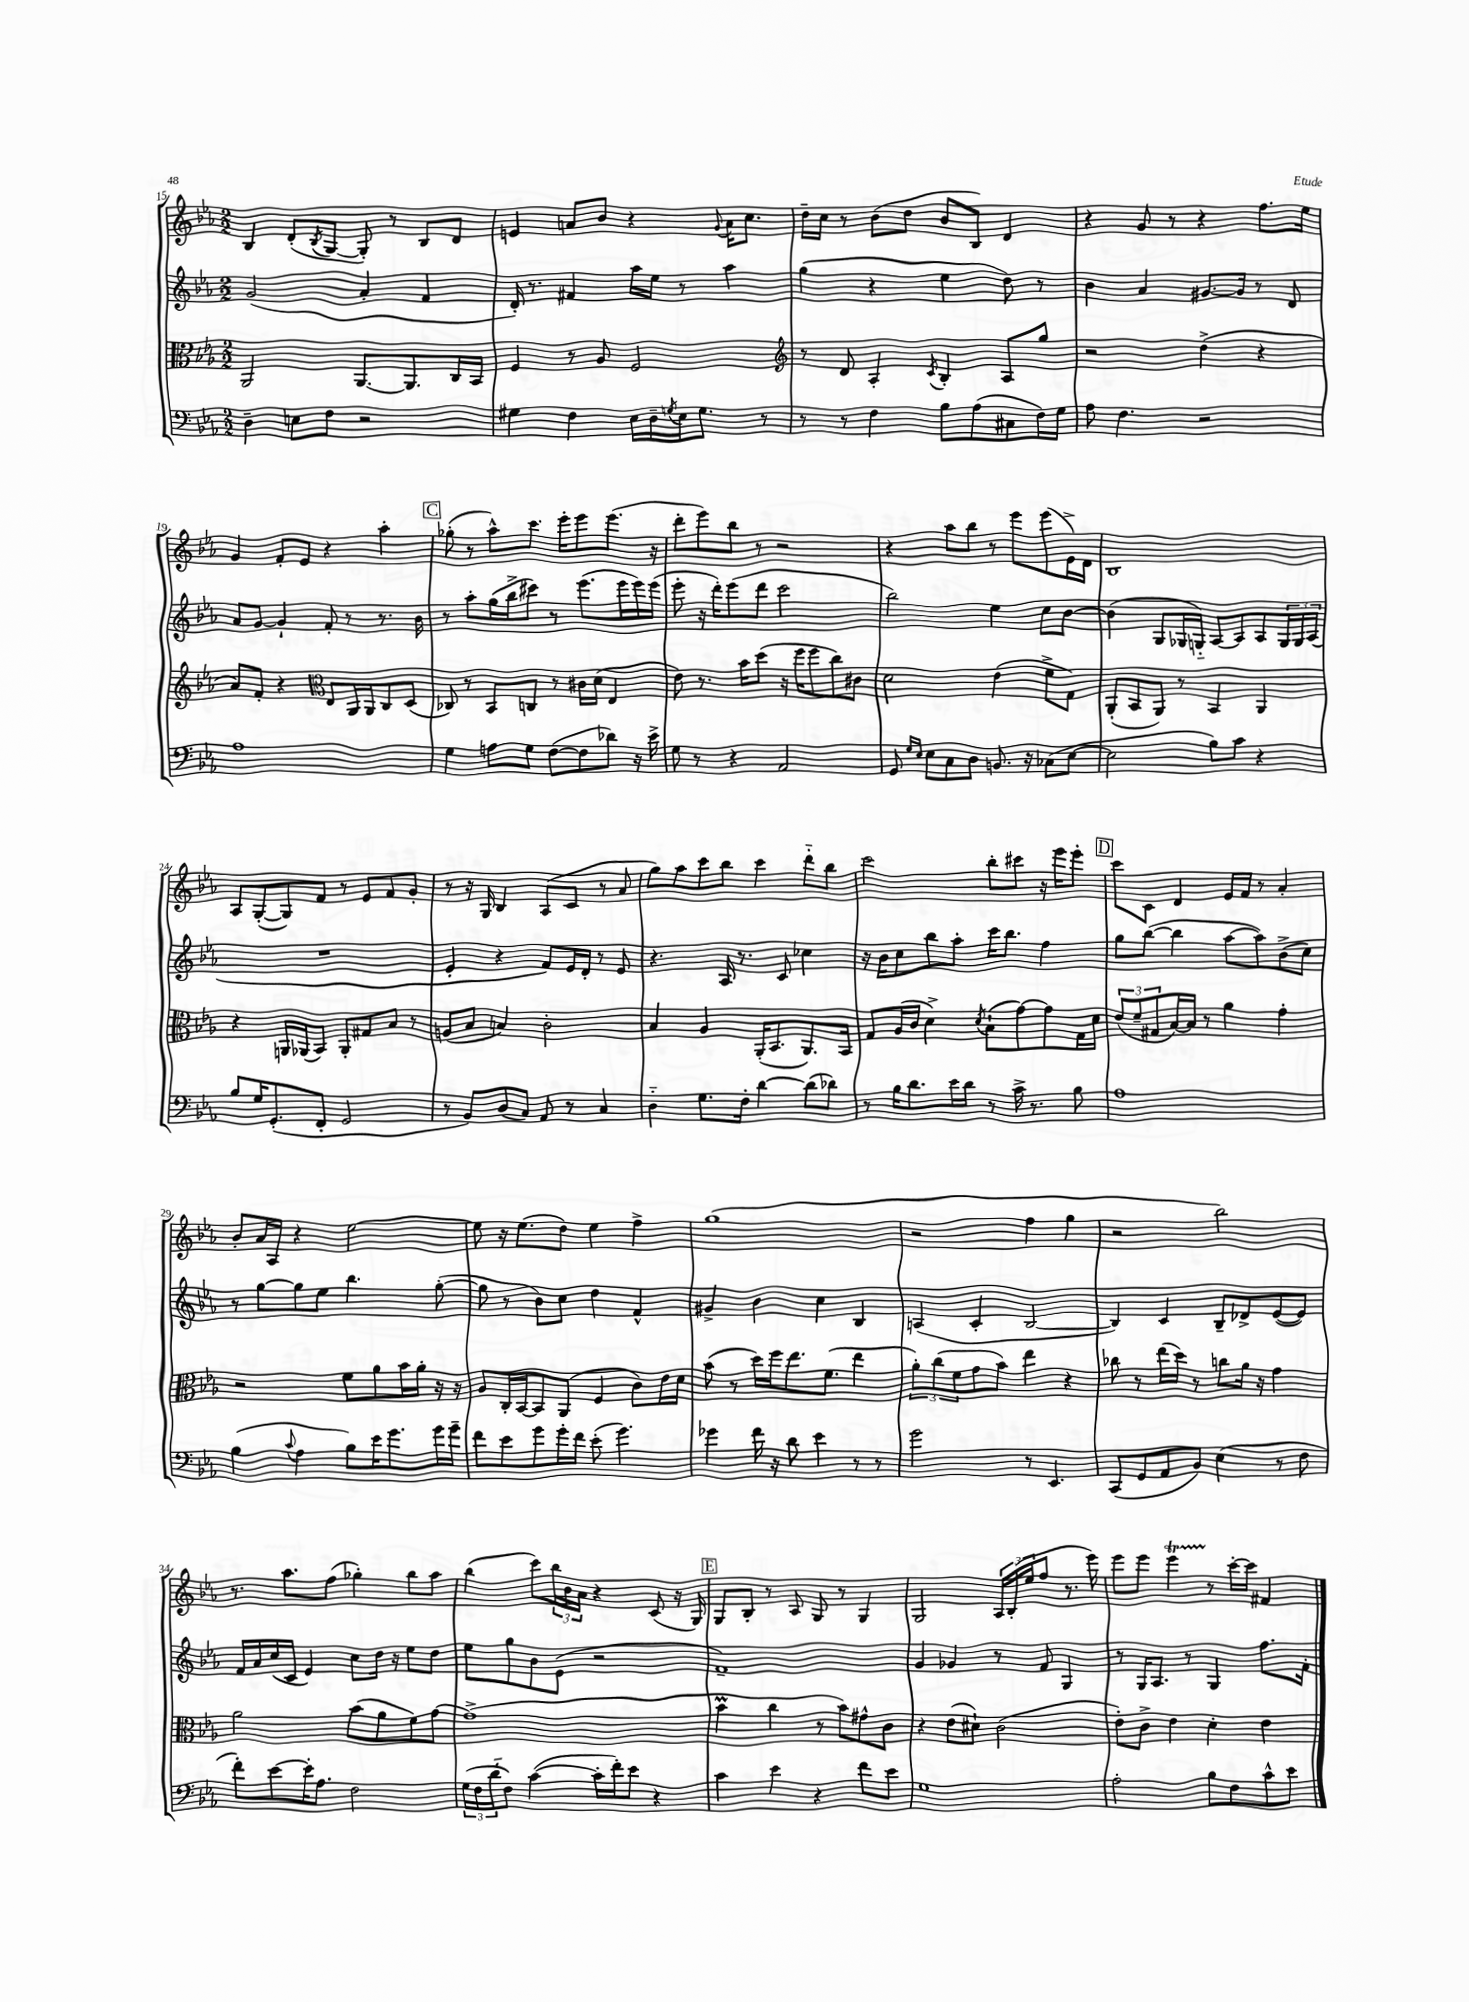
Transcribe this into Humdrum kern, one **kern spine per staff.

**kern	**kern	**kern	**kern
*part4	*part3	*part2	*part1
*staff4	*staff3	*staff2	*staff1
*clefF4	*clefC3	*clefG2	*clefG2
*k[b-e-a-]	*k[b-e-a-]	*k[b-e-a-]	*k[b-e-a-]
*M2/2	*M2/2	*M2/2	*M2/2
=15	=15	=15	=15
4D~\	2AA-/	(2g/	4B-/
8En\L	.	.	(8d'/L
.	.	.	8qB-/
8F\J	.	.	[8G/J
2r	[8.AA-/L	4a-'/	8G'/])
.	.	.	8r
.	8.AA-/]	.	.
.	.	4f/	8B-/L
.	16C/L	.	8d/J
.	16BB-/JJ	.	.
=16	=16	=16	=16
4G#X\	4F/	16d'/)	4en/
.	.	8.r	.
4F\	8r	4f#X/	8an/L
.	8A-/	.	8b-/J
16E-\LL	2F/	16aa-\LL	4r
16D~\	.	16ee-\JJ	.
8qGn/	.	.	.
16E-\J	.	8r	.
8.G\J	.	.	.
.	.	.	8qqg/
.	.	4aa-\	16a\KL
.	.	.	8.cc\J
8r	.	.	.
=17	=17	=17	=17
*	*clefG2	*	*
8r	8r	(4gg\	16dd~\LL
.	.	.	16cc\JJ
8r	8d/	.	8r
4F\	4A-'/	4r	(8b-\L
.	.	.	8dd\J
.	8qc/	.	.
8B-\L	4B-'/	4ee-\	8b-/L
(8A-\	.	.	8B-/J)
8C#X\	8A-/L	8dd\)	4d/
16F\L)	8gg/J	8r	.
16G\JJ	.	.	.
=18	=18	=18	=18
8A-\	2r	4b-\	4r
4.F\	.	.	.
.	.	4a-/	8g/
.	.	.	8r
2r	(4dd^\	[8.g#X/L	4r
.	.	16g#/Jk]	.
.	4r	8r	8.ff\L
.	.	8d/	.
.	.	.	16ee-\Jk
!!LO:LB:g=z
=19	=19	=19	=19
1A-	8a-/L)	8a-/L	4g/
.	8f'/J	[8g/J	.
.	4r	4g`/]	8f'/L
.	.	.	8e-/J
*	*clefC3	*	*
.	8E-/L	8f'/	4r
.	16AA-/L	8r	.
.	16AA-/J	.	.
.	8C/	8.r	4aa-'\
.	(8D/J	.	.
.	.	16b-\	.
!!LO:REH:place=s1:t=C
=20	=20	=20	=20
4G\	8C-X/)	8r	(8gg-X'\
.	8r	8aa-'\L	8r
8An\L	8BB-/L	(16gg\L	8aa-^^\L)
.	.	16bb-^\J	.
8G\J	8Cn/J	8ccc#X\J)	8.ccc\J
([8F\L	8r	8r	.
.	.	.	16eee-'\KL
8F\]	16c#X\LL	(8.eee-\L	8eee-\
.	(16d\JJ	.	.
8d-X\J)	4E-/	.	(8.eee-\J
.	.	16eee-\L	.
16r	.	16eee-\)	.
16e-^\	.	(16eee-\JJ	16r
=21	=21	=21	=21
8G\	8e-\)	8eee-'\	8ddd'\L
8r	8.r	16r	8eee-\)
.	.	16ddd'\KL)	.
4r	.	(8eee-\	8bb-\J
.	16b-\KL	.	.
.	(8dd\J	8ddd\J	8r
2AA-/	16r	2ccc\	2r
.	16ff\KL	.	.
.	8ff\	.	.
.	8cc\)	.	.
.	8c#X\J	.	.
=22	=22	=22	=22
8GG/	2d\	2bb-\)	4r
16qqG/LL	.	.	.
16qqE-/JJ	.	.	.
8E-\L	.	.	.
8C\	.	.	8aa-\L
8D\J	.	.	8bb-\J
8.BBn/	(4e-\	4ee-\	8r
.	.	.	8eee-\L
16r	.	.	.
(8C-X\L	8f^\L	8cc\L	(8eee-\
[8E-\J	8G\J)	[8b-\J	16e-^\L)
.	.	.	16d\JJ
=23	=23	=23	=23
2E-\]	(8AA-'/L	(4b-\]	1B-
.	8BB-/	.	.
.	8AA-/J)	8G/L	.
.	8r	16G-X/L	.
.	.	16Gn/JJ)	.
8B-\L)	4BB-/	[8A-/L	.
8c\J	.	8A-/]	.
4r	4AA-/	8A-/	.
.	.	24G/L	.
.	.	24G/	.
.	.	(24A-/JJ	.
!!LO:LB:g=z
=24	=24	=24	=24
8B-/L	4r	1r	8A-/L
16G/K	.	.	([8G'/
(8.GG'/	.	.	.
.	16AAn/LL	.	8G/])
.	(16AA-X/J	.	.
8FF'/J	8BB-/J)	.	8f/J
2GG/	8AA-'/L	.	8r
.	8G#X/	.	8e-/L
.	8B-/J	.	8f/
.	8r	.	8g'/J
=25	=25	=25	=25
8r	(8An/L	4e-'/	8r
8BB-/L)	8B-/J	.	16r
.	.	.	16G/
(8D/	4Bn/)	4r	4B-/
8C/J)	.	.	.
8AA-/	2c'\	8f/L)	(8A-/L
8r	.	16e-/L	8c/J
.	.	16d'/JJ	.
4C/	.	8r	8r
.	.	8e-/	8a-/
=26	=26	=26	=26
4D\	4B-/	4.r	8gg\L)
.	.	.	8aa-\
8.G\L	4A-/	.	8ccc\
.	.	16A-/	8bb-\J
16F'\Jk	.	8.r	.
[4d\	(16AA-'/KL	.	4ccc\
.	8.BB-/	.	.
.	.	8c/	.
(8d\L]	8.AA-/)	4cc-X\	8ddd\L
8d-X\J)	.	.	8bb-\J
.	16BB-/Jk	.	.
=27	=27	=27	=27
8r	8G/L	16r	2ccc\
.	.	16b-\KL	.
16B-\KL	(16A-/L	8cc\	.
8.d\	16c/JJ	.	.
.	4d^\)	8bb-\	.
16e-\L	.	8aa-'\J	.
16d\JJ	.	.	.
.	8qd/	.	.
8r	(8B-`\L	16ccc\KL	8bb-'\L
.	.	8.bb-\J	.
16c^\	[8g\)	.	8ccc#X\J
8.r	.	.	.
.	8g\]	4ff\	16r
.	.	.	16eee-\KL
8B-\	16G\L	.	8eee-'\J
.	16d\JJ	.	.
!!LO:REH:place=s1:t=D
=28	=28	=28	=28
1A-	(12e-/L	8gg\L	8ccc\L
.	12f~/	.	.
.	.	([8bb-\J	8c\J
.	12G#X/	.	.
.	[16B-/L)	4bb-\]	4d/
.	16B-/JJ]	.	.
.	8r	.	.
.	4a-\	[8aa-\L	16e-/LL
.	.	.	16f/JJ
.	.	8aa-\])	8r
.	4g'\	(8b-^\	4a-'/
.	.	8cc\J)	.
!!LO:LB:g=z
=29	=29	=29	=29
(4B-\	2r	8r	8b-'/L
.	.	[8gg\L	16a-/L
.	.	.	16A-/JJ
8qqc/	.	.	.
4A-\	.	8gg\]	4r
.	.	8ee-\J	.
8B-\L)	8f\L	4.bb-\	[2ee-\
16e-\K	8a-\	.	.
8.g\	.	.	.
.	16b-\L	.	.
.	16a-'\JJ	.	.
16g\L	16r	([8gg'\	.
16g~\JJ	16r	.	.
=30	=30	=30	=30
8f\L	8A-/L	8gg\]	8ee-\]
8e-\	16C'/L	8r	16r
.	[16BB-/J	.	(8.ee-\L
8g\	8BB-/]	8b-\L)	.
16g'\L	(8AA-/J	8cc\J	8dd\J)
16f\JJ	.	.	.
(8e-'\	4F/	4dd\	4ee-\
4.g\)	.	.	.
.	8c\L)	4f^^/	4ff^\
.	16e-\L	.	.
.	16d\JJ	.	.
=31	=31	=31	=31
4g-X\	(8b-\	4g#X^/	(1gg
.	8r	.	.
16f\	16dd\LL)	4b-\	.
16r	16ff\J	.	.
8d\	8.ee-\	.	.
4e-\	.	4cc\	.
.	(8.f\J	.	.
8r	4ee-\	4B-/	.
8r	.	.	.
=32	=32	=32	=32
2g\	12a-'\L)	(4An/	2r
.	(12cc\	.	.
.	12f\	.	.
.	8g\	4c'/	.
.	8b-\J)	.	.
8r	4ee-\	[2B-/	4ff\
4.EE-/	.	.	.
.	4r	.	4gg\
=33	=33	=33	=33
(8CC/L	8cc-X\	4B-/])	2r
8GG/	8r	.	.
8AA-/	(16ee-\LL	4c/	.
.	16dd\JJ)	.	.
8BB-/J)	8r	.	.
(4E-\	8ccn\L	8B-~/L	2bb-\)
.	16a-\Jk	8d-X^/	.
.	16r	.	.
8r	4g\	([8e-/	.
8F\	.	8e-/J])	.
!!LO:LB:g=z
=34	=34	=34	=34
8f'\L)	2a-\	16f/LL	8.r
.	.	16a-/	.
[8e-\	.	(16cc/	.
.	.	16c/JJ	8.aa-\L
16e-'\K]	.	4e-/)	.
8.A-\J	.	.	.
.	.	.	(8ff\J
2F\	(8b-\L	8cc\L	4gg-X'\)
.	8a-\	16dd\Jk	.
.	.	16r	.
.	8f\)	8ee-\L	8bb-\L
.	[8g\J	8dd\J	8aa-\J
=35	=35	=35	=35
(24G\LL	(1g^]	8ee-\L	(4bb-\
24F\	.	.	.
24d\J	.	.	.
8F\J)	.	8gg\	.
([4c\	.	8b-\	8ccc\L)
.	.	(8e-\J	24bb-\L
.	.	.	24b-\
.	.	.	24a-\JJ
16c'\LL]	.	2r	4r
16f'\J)	.	.	.
8e-\J	.	.	.
4r	.	.	(8c/
.	.	.	16r
.	.	.	16G/)
!!LO:REH:place=s1:t=E
=36	=36	=36	=36
4c\	4b-M\	1f~)	8G/L
.	.	.	8B-'/J
4e-\	4cc\	.	8r
.	.	.	8A-/
4r	8r	.	8G/
.	8b-\L)	.	8r
8f\L	8g#X^^\	.	4G/
8e-\J	8c\J	.	.
=37	=37	=37	=37
1G	4r	4g/	2G/
.	(8e-\L	4g-X/	.
.	8d#X`\J)	.	.
.	(2c\	8r	24A-/LL
.	.	.	(24B-'/
.	.	.	24ee-/J
.	.	8f/	8ff/J
.	.	4G/	8.r
.	.	.	16eee-\)
=38	=38	=38	=38
2A-'\	8e-'\L)	8r	8eee-\L
.	8c^\J	16G/KL	8eee-\J
.	.	8.A-/J	.
.	4e-\	.	4eee-T\
.	.	8r	.
8B-\L	4d'\	4G/	8r
8F\	.	.	[16ccc'\LL
.	.	.	16ccc\JJ]
8c^^\	4e-\	8.ff\L	4f#X/
8e-\J	.	.	.
.	.	16f'\Jk	.
==	==	==	==
*-	*-	*-	*-
